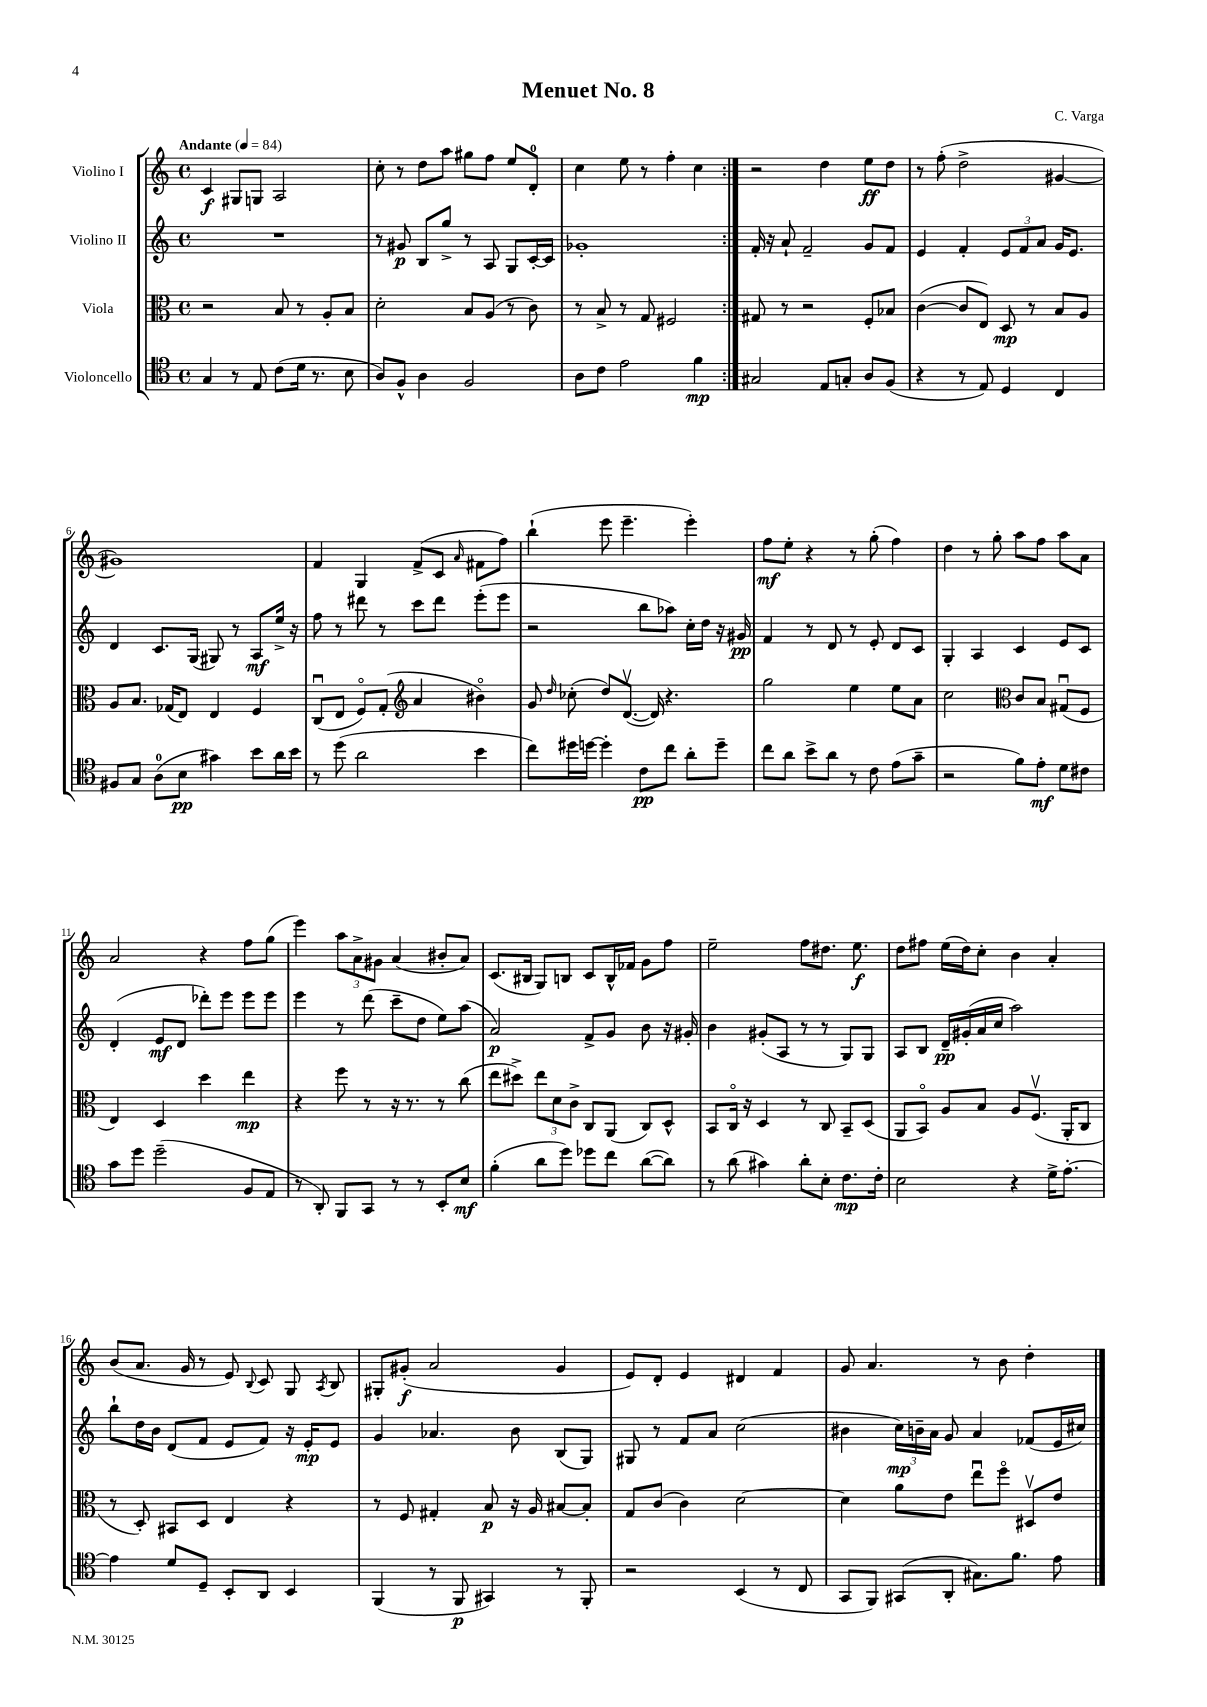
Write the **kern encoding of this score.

**kern	**dynam	**kern	**dynam	**kern	**dynam	**kern	**dynam
*part4	*part4	*part3	*part3	*part2	*part2	*part1	*part1
*staff4	*staff4	*staff3	*staff3	*staff2	*staff2	*staff1	*staff1
*I"Violoncello	*	*I"Viola	*	*I"Violino II	*	*I"Violino I	*
*clefC4	*	*clefC3	*	*clefG2	*	*clefG2	*
*k[]	*	*k[]	*	*k[]	*	*k[]	*
*M4/4	*	*M4/4	*	*M4/4	*	*M4/4	*
*met(c)	*	*met(c)	*	*met(c)	*	*met(c)	*
*MM84	*	*MM84	*	*MM84	*	*MM84	*
=1	=1	=1	=1	=1	=1	=1	=1
!	!	!	!	!	!	!LO:TX:a:B:t=Andante	!
4G/	.	2r	.	1r	.	4c/	f
8r	.	.	.	.	.	8G#X/L	.
8E/	.	.	.	.	.	8Gn/J	.
(8c\L	.	8B/	.	.	.	2A/	.
16d\Jk	.	8r	.	.	.	.	.
8.r	.	.	.	.	.	.	.
.	.	8A'/L	.	.	.	.	.
8B\	.	8B/J	.	.	.	.	.
=2	=2	=2	=2	=2	=2	=2	=2
8A/L)	.	2d'\	.	8r	.	8cc'\	.
8F^^/J	.	.	.	8g#X/	p	8r	.
4A\	.	.	.	8B/L	.	8dd\L	.
.	.	.	.	8gg^/J	.	8aa\J	.
2F/	.	8B/L	.	8r	.	8gg#X\L	.
.	.	(8A/J	.	8A/	.	8ff\J	.
.	.	8r	.	8G/L	.	8ee/L	.
.	.	8c\)	.	[16c'/L	.	8d'/J	.
.	.	.	.	16c/JJ]	.	.	.
=3	=3	=3	=3	=3	=3	=3	=3
8A\L	.	8r	.	1g-X'	.	4cc\	.
8c\J	.	8B^/	.	.	.	.	.
2e\	.	8r	.	.	.	8ee\	.
.	.	8G/	.	.	.	8r	.
.	.	2F#X/	.	.	.	4ff'\	.
4f\	mp	.	.	.	.	4cc\	.
=4:|!	=4:|!	=4:|!	=4:|!	=4:|!	=4:|!	=4:|!	=4:|!
2G#X/	.	8G#X/	.	16f'/	.	2r	.
.	.	.	.	16r	.	.	.
.	.	8r	.	8a`/	.	.	.
.	.	2r	.	2f~/	.	.	.
8E/L	.	.	.	.	.	4dd\	.
8Gn'/J	.	.	.	.	.	.	.
8A/L	.	8F'/L	.	8g/L	.	8ee\L	ff
(8F/J	.	8B-X/J	.	8f/J	.	8dd\J	.
=5	=5	=5	=5	=5	=5	=5	=5
4r	.	([4c\	.	4e/	.	8r	.
.	.	.	.	.	.	(8ff'\	.
8r	.	8c/L]	.	4f'/	.	2dd^\	.
8E/)	.	8E/J)	.	.	.	.	.
4D/	.	8D/	mp	12e/L	.	.	.
.	.	.	.	12f/	.	.	.
.	.	8r	.	.	.	.	.
.	.	.	.	12a/J	.	.	.
4C/	.	8B/L	.	16g/KL	.	[4g#X/	.
.	.	.	.	8.e/J	.	.	.
.	.	8A/J	.	.	.	.	.
!!LO:LB:g=z
=6	=6	=6	=6	=6	=6	=6	=6
8F#X/L	.	8A/L	.	4d/	.	1g#X])	.
8G/J	.	8.B/J	.	.	.	.	.
(8A\L	.	.	.	8.c/L	.	.	.
.	.	(16G-X/KL	.	.	.	.	.
8B\J	pp	8E/J)	.	.	.	.	.
.	.	.	.	(16G/Jk	.	.	.
4g#X\)	.	4E/	.	8G#X/)	.	.	.
.	.	.	.	8r	.	.	.
8b\L	.	4F/	.	8A/L	mf	.	.
16a\L	.	.	.	16ee^/Jk	.	.	.
16b\JJ	.	.	.	16r	.	.	.
=7	=7	=7	=7	=7	=7	=7	=7
8r	.	(8Cu/L	.	8ff\	.	4f/	.
(8dd\	.	8E/J	.	8r	.	.	.
2a\	.	8F/L)	.	8ddd#X\	.	4G/	.
.	.	(8G'/J	.	8r	.	.	.
*	*	*clefG2	*	*	*	*	*
.	.	4a/	.	8ccc\L	.	(8f^/L	.
.	.	.	.	8ddd#\J	.	8c/J	.
.	.	.	.	.	.	16qqa/	.
4b\	.	4b#X\)	.	(8eee'\L	.	8f#X\L	.
.	.	.	.	8eee\J	.	8ff\J)	.
=8	=8	=8	=8	=8	=8	=8	=8
8cc\L)	.	8g/	.	2r	.	(4bb`\	.
.	.	16qqdd/	.	.	.	.	.
16dd#X\L	.	(8cc-X'\	.	.	.	.	.
[16ddn\JJ	.	.	.	.	.	.	.
4dd'\]	.	8dd/L)	.	.	.	8eee\	.
.	.	([8.dv/J	.	.	.	4.eee~\	.
8c\L	pp	.	.	8bb\L	.	.	.
.	.	16d/])	.	.	.	.	.
8cc\J	.	4.r	.	8aa-X\J)	.	.	.
8a'\L	.	.	.	16cc'\LL	.	4eee'\)	.
.	.	.	.	16dd\JJ	.	.	.
8dd~\J	.	.	.	16r	.	.	.
.	.	.	.	16g#X/	pp	.	.
=9	=9	=9	=9	=9	=9	=9	=9
8cc\L	.	2gg\	.	4f/	.	8ff\L	mf
8a\J	.	.	.	.	.	8ee'\J	.
8b^\L	.	.	.	8r	.	4r	.
8a\J	.	.	.	8d/	.	.	.
8r	.	4ee\	.	8r	.	8r	.
8c\	.	.	.	8e'/	.	(8gg'\	.
(8e\L	.	8ee\L	.	8d/L	.	4ff\)	.
8g~\J	.	8a\J	.	8c/J	.	.	.
=10	=10	=10	=10	=10	=10	=10	=10
2r	.	2cc\	.	4G'/	.	4dd\	.
.	.	.	.	4A/	.	8r	.
.	.	.	.	.	.	8gg'\	.
*	*	*clefC3	*	*	*	*	*
8f\L)	.	8c/L	.	4c/	.	8aa\L	.
8e'\J	mf	8B/J	.	.	.	8ff\J	.
8d\L	.	(8G#Xu/L	.	8e/L	.	8aa\L	.
8c#X\J	.	8F/J	.	8c/J	.	8a\J	.
!!LO:LB:g=z
=11	=11	=11	=11	=11	=11	=11	=11
8g\L	.	4E/)	.	(4d'/	.	2a/	.
8dd\J	.	.	.	.	.	.	.
(2dd~\	.	4D/	.	8e/L	mf	.	.
.	.	.	.	8d/J	.	.	.
.	.	4dd\	.	8ddd-X'\L)	.	4r	.
.	.	.	.	8eee\J	.	.	.
8F/L	.	4ee\	mp	8eee\L	.	8ff\L	.
8E/J	.	.	.	8eee\J	.	(8gg\J	.
=12	=12	=12	=12	=12	=12	=12	=12
8r	.	4r	.	4eee\	.	4eee\)	.
8AA'/)	.	.	.	.	.	.	.
8FF/L	.	8ff\	.	8r	.	12aa\L	.
.	.	.	.	.	.	12a^\	.
8GG/J	.	8r	.	(8ddd\	.	.	.
.	.	.	.	.	.	12g#X\J	.
8r	.	16r	.	8ccc~\L	.	(4a/	.
.	.	8.r	.	.	.	.	.
8r	.	.	.	8dd\J	.	.	.
8BB'/L	.	8r	.	8ee\L)	.	8b#X'/L	.
8B/J	mf	(8cc\	.	(8aa\J	.	8a/J)	.
=13	=13	=13	=13	=13	=13	=13	=13
(4f'\	.	8ee\L	.	2a/)	p	(8.c/L	.
.	.	8dd#X^\J)	.	.	.	.	.
.	.	.	.	.	.	16B#X/Jk	.
8a\L	.	12ee\L	.	.	.	8G/L)	.
.	.	12d\	.	.	.	.	.
8dd\J)	.	.	.	.	.	8Bn/J	.
.	.	12c^\J	.	.	.	.	.
8dd-X\L	.	8C/L	.	8f^/L	.	8c/L	.
8cc\J	.	(8AA/J	.	8g/J	.	16B^^/L	.
.	.	.	.	.	.	16f-X/JJ	.
([8a\L	.	8C/L)	.	8b\	.	8g\L	.
8a\J])	.	8D^^/J	.	16r	.	8ff\J	.
.	.	.	.	16g#X'/	.	.	.
=14	=14	=14	=14	=14	=14	=14	=14
8r	.	8BB/L	.	4b\	.	2ee~\	.
(8a\	.	16C/Jk	.	.	.	.	.
.	.	16r	.	.	.	.	.
4g#X\)	.	4D/	.	(8g#X'/L	.	.	.
.	.	.	.	8A/J	.	.	.
8a'\L	.	8r	.	8r	.	8ff\L	.
8B'\J	.	8C/	.	8r	.	8.dd#X\J	.
8.c\L	mp	8BB~/L	.	8G/L)	.	.	.
.	.	.	.	.	.	8.ee\	f
.	.	(8D/J	.	8G/J	.	.	.
16c'\Jk	.	.	.	.	.	.	.
=15	=15	=15	=15	=15	=15	=15	=15
2B\	.	8AA/L	.	8A/L	.	8dd\L	.
.	.	8BB/J)	.	8B/J	.	8ff#X\J	.
.	.	8A/L	.	16d~/LL	pp	(16ee\LL	.
.	.	.	.	(16g#X'/	.	16dd\J)	.
.	.	8B/J	.	16a/	.	8cc'\J	.
.	.	.	.	16cc/JJ	.	.	.
4r	.	8A/L	.	2aa\)	.	4b\	.
.	.	(8.Fv/J	.	.	.	.	.
16d^\KL	.	.	.	.	.	4a'/	.
[8.e'\J	.	16AA'/KL	.	.	.	.	.
.	.	8C/J	.	.	.	.	.
!!LO:LB:g=z
=16	=16	=16	=16	=16	=16	=16	=16
4e\]	.	8r	.	8bb`\L	.	(8b/L	.
.	.	8D'/)	.	16dd\L	.	8.a/J	.
.	.	.	.	16b\JJ	.	.	.
8d/L	.	8BB#X/L	.	(8d/L	.	.	.
.	.	.	.	.	.	16g/	.
8D~/J	.	8D/J	.	8f/J	.	8r	.
8BB'/L	.	4E/	.	8e/L	.	8e/)	.
.	.	.	.	.	.	8qqB/	.
8AA/J	.	.	.	8f/J)	.	8c/	.
4BB/	.	4r	.	16r	.	8G/	.
.	.	.	.	16e'/KL	mp	.	.
.	.	.	.	.	.	8qA/	.
.	.	.	.	8e/J	.	8B/	.
=17	=17	=17	=17	=17	=17	=17	=17
(4FF/	.	8r	.	4g/	.	8G#X'/L	.
.	.	8F/	.	.	.	(8g#X'/J	f
8r	.	4G#X'/	.	4.a-X/	.	2a/	.
8FF/	p	.	.	.	.	.	.
4GG#X/)	.	8B/	p	.	.	.	.
.	.	16r	.	8b\	.	.	.
.	.	16A/	.	.	.	.	.
8r	.	[8B#X/L	.	(8B/L	.	4g#/	.
8FF'/	.	8B#'/J]	.	8G/J)	.	.	.
=18	=18	=18	=18	=18	=18	=18	=18
2r	.	8G/L	.	8G#X/	.	8e/L)	.
.	.	(8c/J	.	8r	.	8d'/J	.
.	.	4c\)	.	8f/L	.	4e/	.
.	.	.	.	8a/J	.	.	.
(4BB/	.	[2d\	.	(2cc\	.	4d#X/	.
8r	.	.	.	.	.	4f/	.
8C/	.	.	.	.	.	.	.
=19	=19	=19	=19	=19	=19	=19	=19
8GG/L	.	4d\]	.	4b#X\	.	8g/	.
8FF/J)	.	.	.	.	.	4.a/	.
(8GG#X/L	.	8a\L	.	24cc\LL)	mp	.	.
.	.	.	.	24bn~\	.	.	.
.	.	.	.	24a\JJ	.	.	.
8AA'/J	.	8e\J	.	8g/	.	.	.
8.G#X\L)	.	8eeu\L	.	4a/	.	8r	.
.	.	8ff\J	.	.	.	8b\	.
8.f\J	.	.	.	.	.	.	.
.	.	8D#Xv/L	.	(8f-X/L	.	4dd'\	.
8e\	.	8e/J	.	16e/L	.	.	.
.	.	.	.	16cc#X/JJ)	.	.	.
==	==	==	==	==	==	==	==
*-	*-	*-	*-	*-	*-	*-	*-
